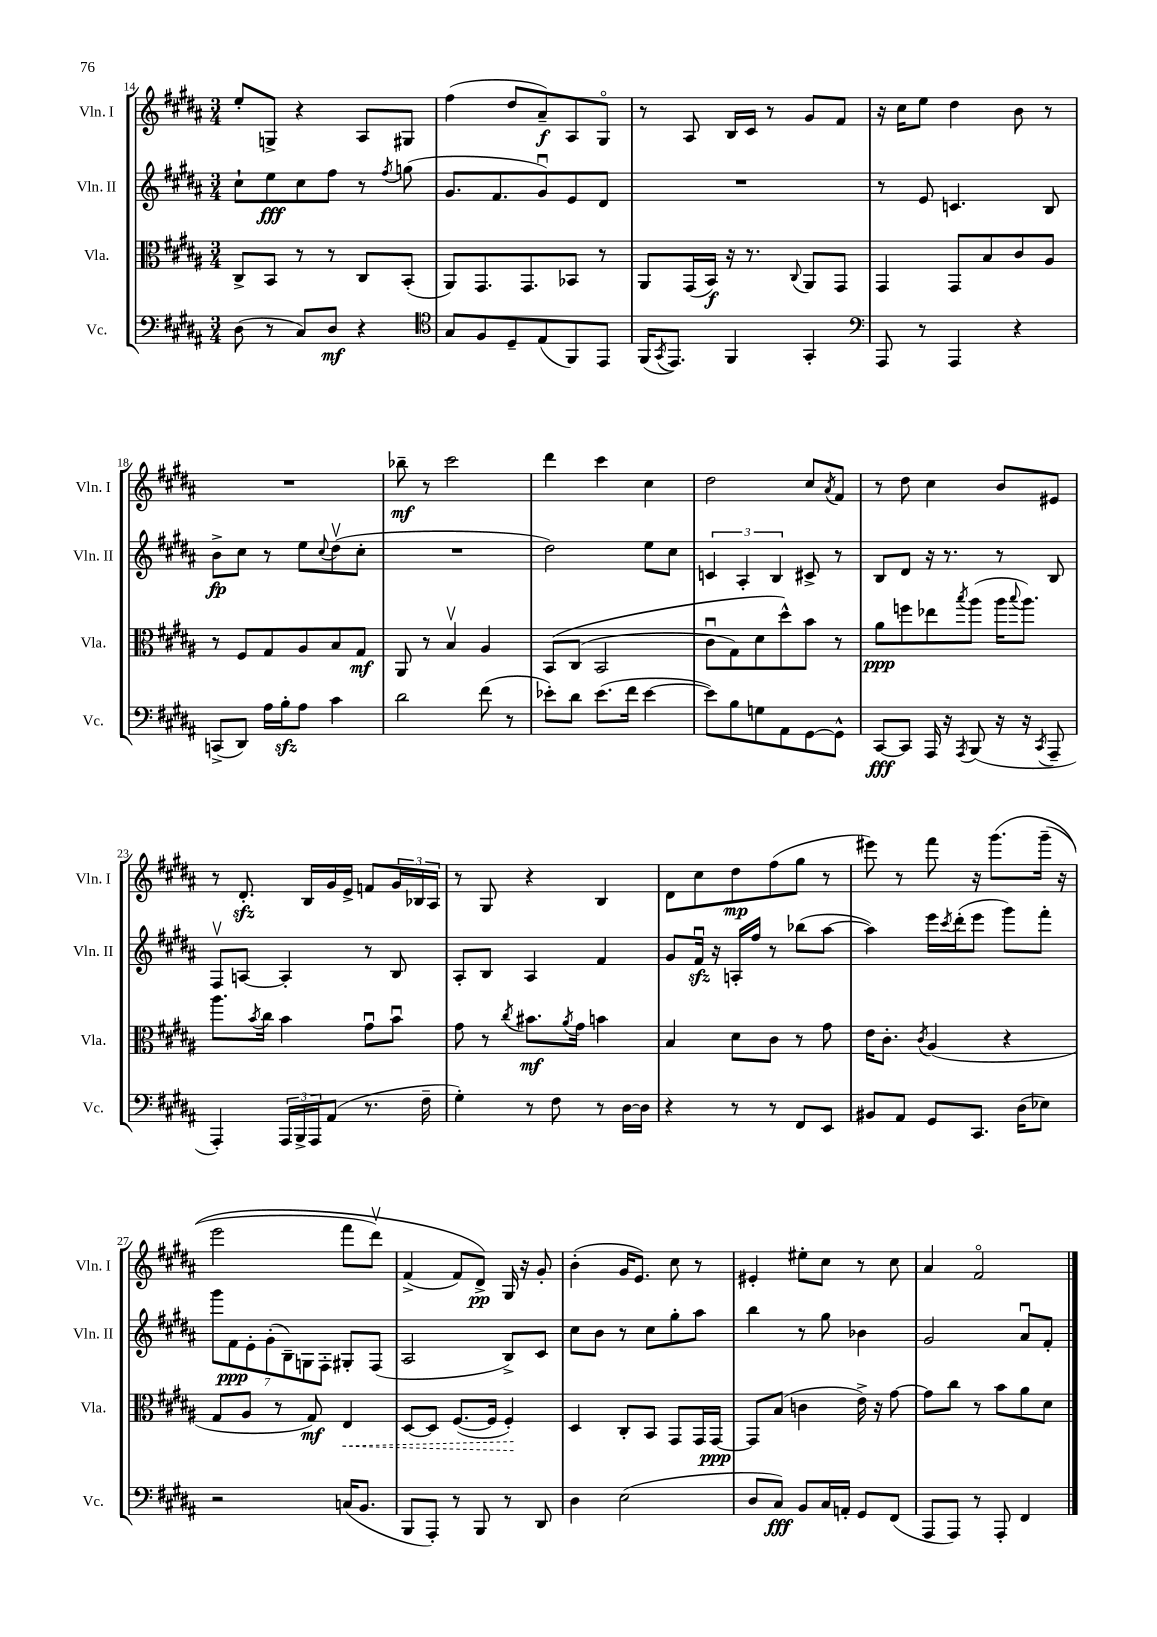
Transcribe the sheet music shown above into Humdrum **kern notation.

**kern	**kern	**kern	**kern
*staff4	*staff3	*staff2	*staff1
*clefF4	*clefC3	*clefG2	*clefG2
*k[f#c#g#d#a#]	*k[f#c#g#d#a#]	*k[f#c#g#d#a#]	*k[f#c#g#d#a#]
*M3/4	*M3/4	*M3/4	*M3/4
(8D#	8C#^	8cc#`	8ee'
8r	8BB	8ee	8G^
8C#)	8r	8cc#	4r
8D#	8r	8ff#	.
4r	8C#	8r	8A#
.	.	8qff#	.
.	(8BB'	(8gg	8G#
=	=	=	=
*clefC4	*	*	*
8G#	8AA#)	8.g#	(4ff#
8F#	8.GG#	.	.
.	.	8.f#	.
8D#~	.	.	8dd#
.	8.GG#	.	.
(8E	.	8g#u)	8a#~)
8FF#)	8BB-	8e	8A#
8EE	8r	8d#	8G#o
=	=	=	=
(16FF#	8AA#	2.r	8r
8qGG#	.	.	.
8.EE)	.	.	.
.	(16GG#	.	8A#
.	16BB)	.	.
4FF#	16r	.	16B
.	8.r	.	16c#
.	.	.	8r
.	8qqC#	.	.
4GG#'	8AA#	.	8g#
.	8GG#	.	8f#
=	=	=	=
*clefF4	*	*	*
8AAA#	4GG#	8r	16r
.	.	.	16cc#
8r	.	8e	8ee
4AAA#	8GG#	4.c	4dd#
.	8B	.	.
4r	8c#	.	8b
.	8A#	8B	8r
=	=	=	=
(8CC^	8r	8b^	2.r
8DD#)	8F#	8cc#	.
16A#	8G#	8r	.
16B'	.	.	.
8A#	8A#	8ee	.
.	.	8qqcc#	.
4c#	8B	(8dd#v	.
.	8G#	8cc#'	.
=	=	=	=
2d#	8AA#	2.r	8bb-~
.	8r	.	8r
.	4Bv	.	2ccc#
(8f#	4A#	.	.
8r	.	.	.
=	=	=	=
8e-')	&(8BB	2dd#)	4ddd#
8d#	(8C#	.	.
(8.e-	2BB	.	4ccc#
16f#	.	.	.
[4e-	.	8ee	4cc#
.	.	8cc#	.
=	=	=	=
8e-])	8c#u	6c	2dd#
8B	8G#)	.	.
.	.	6A#'	.
8G	8d#	.	.
.	.	6B	.
8AA#	8dd#^^&)	.	.
[8GG#	8b	8c#^	8cc#
.	.	.	8qa#
8GG#^^]	8r	8r	8f#
=	=	=	=
[8CC#	8a#	8B	8r
8CC#]	8ff	8d#	8dd#
16AAA#	8ee-	16r	4cc#
16r	.	8.r	.
8qAAA#	8qbb	.	.
(8BBB	(8aa#	.	.
16r	16aa#	8r	8b
.	8qqbb	.	.
16r	8.aa#)	.	.
8qCC#	.	.	.
8AAA#~	.	8B	8e#
=	=	=	=
4AAA#')	8.aa#	8F#v	8r
.	.	[8A	8.d#'
.	8qb	.	.
.	16cc#	.	.
24AAA#	4b	4A']	.
24BBB^	.	.	.
.	.	.	16B
24AAA#	.	.	.
(8AA#	.	.	16g#
.	.	.	16e^
8.r	8g#u	8r	8f
.	8bu	8B	24g#
.	.	.	24B-
16F#~	.	.	.
.	.	.	24A#
=	=	=	=
4G#')	8g#	8A#'	8r
.	8r	8B	8G#
.	8qcc#	.	.
8r	8.b#	4A#	4r
8F#	.	.	.
.	8qa#	.	.
.	16g#	.	.
8r	4b	4f#	4B
[16D#	.	.	.
16D#]	.	.	.
=	=	=	=
4r	4B	8g#	8d#
.	.	16f#u	8cc#
.	.	16r	.
8r	8d#	16A'	8dd#
.	.	16ff#	.
8r	8c#	8r	(8ff#
8FF#	8r	(8bb-	8gg#
8EE	8g#	[8aa#	8r
=	=	=	=
8BB#	16e	4aa#])	8eee#)
.	8.c#'	.	.
8AA#	.	.	8r
.	8qc#	.	.
8GG#	(4A#	16eee	8fff#
.	.	8qccc#	.
.	.	(16ddd#'	.
8.CC#	.	8eee	16r
.	.	.	&(8.ggg#
.	4r	8ggg#)	.
(16D#	.	.	.
8E-)	.	8fff#'	(16ggg#~
.	.	.	16r
=	=	=	=
2r	8G#	14ggg#	2eee
.	.	14f#	.
.	8A#	.	.
.	.	14e'	.
.	.	(14g#'	.
.	8r	.	.
.	.	14B~)	.
.	.	14G	.
.	8G#)	.	.
.	.	14F#'	.
(16C	4E	8G#'	8fff#
8.BB	.	.	.
.	.	(8F#	8ddd#v)
=	=	=	=
8BBB	[8D#	2A#	(4f#^
8AAA#')	8D#]	.	.
8r	([8.F#	.	8f#)
8BBB	.	.	8d#^&)
.	16F#]	.	.
8r	4F#')	8B^)	16G#
.	.	.	16r
8DD#	.	8c#	8g#'
=	=	=	=
4D#	4D#	8cc#	(4b'
.	.	8b	.
(2E	8C#'	8r	16g#
.	.	.	8.e)
.	8BB	8cc#	.
.	8GG#	8gg#'	8cc#
.	16GG#	8aa#	8r
.	[16GG#	.	.
=	=	=	=
8D#	8GG#]	4bb	4e#'
8C#)	(8B	.	.
8BB	4c	8r	8ee#'
16C#	.	8gg#	8cc#
16AA'	.	.	.
8GG#	16e^)	4b-	8r
.	16r	.	.
(8FF#	[8g#	.	8cc#
=	=	=	=
8AAA#	8g#]	2g#	4a#
8AAA#)	8cc#	.	.
8r	8r	.	2f#o
8AAA#'	8b	.	.
4FF#	8a#	8a#u	.
.	8d#	8f#'	.
==	==	==	==
*-	*-	*-	*-
